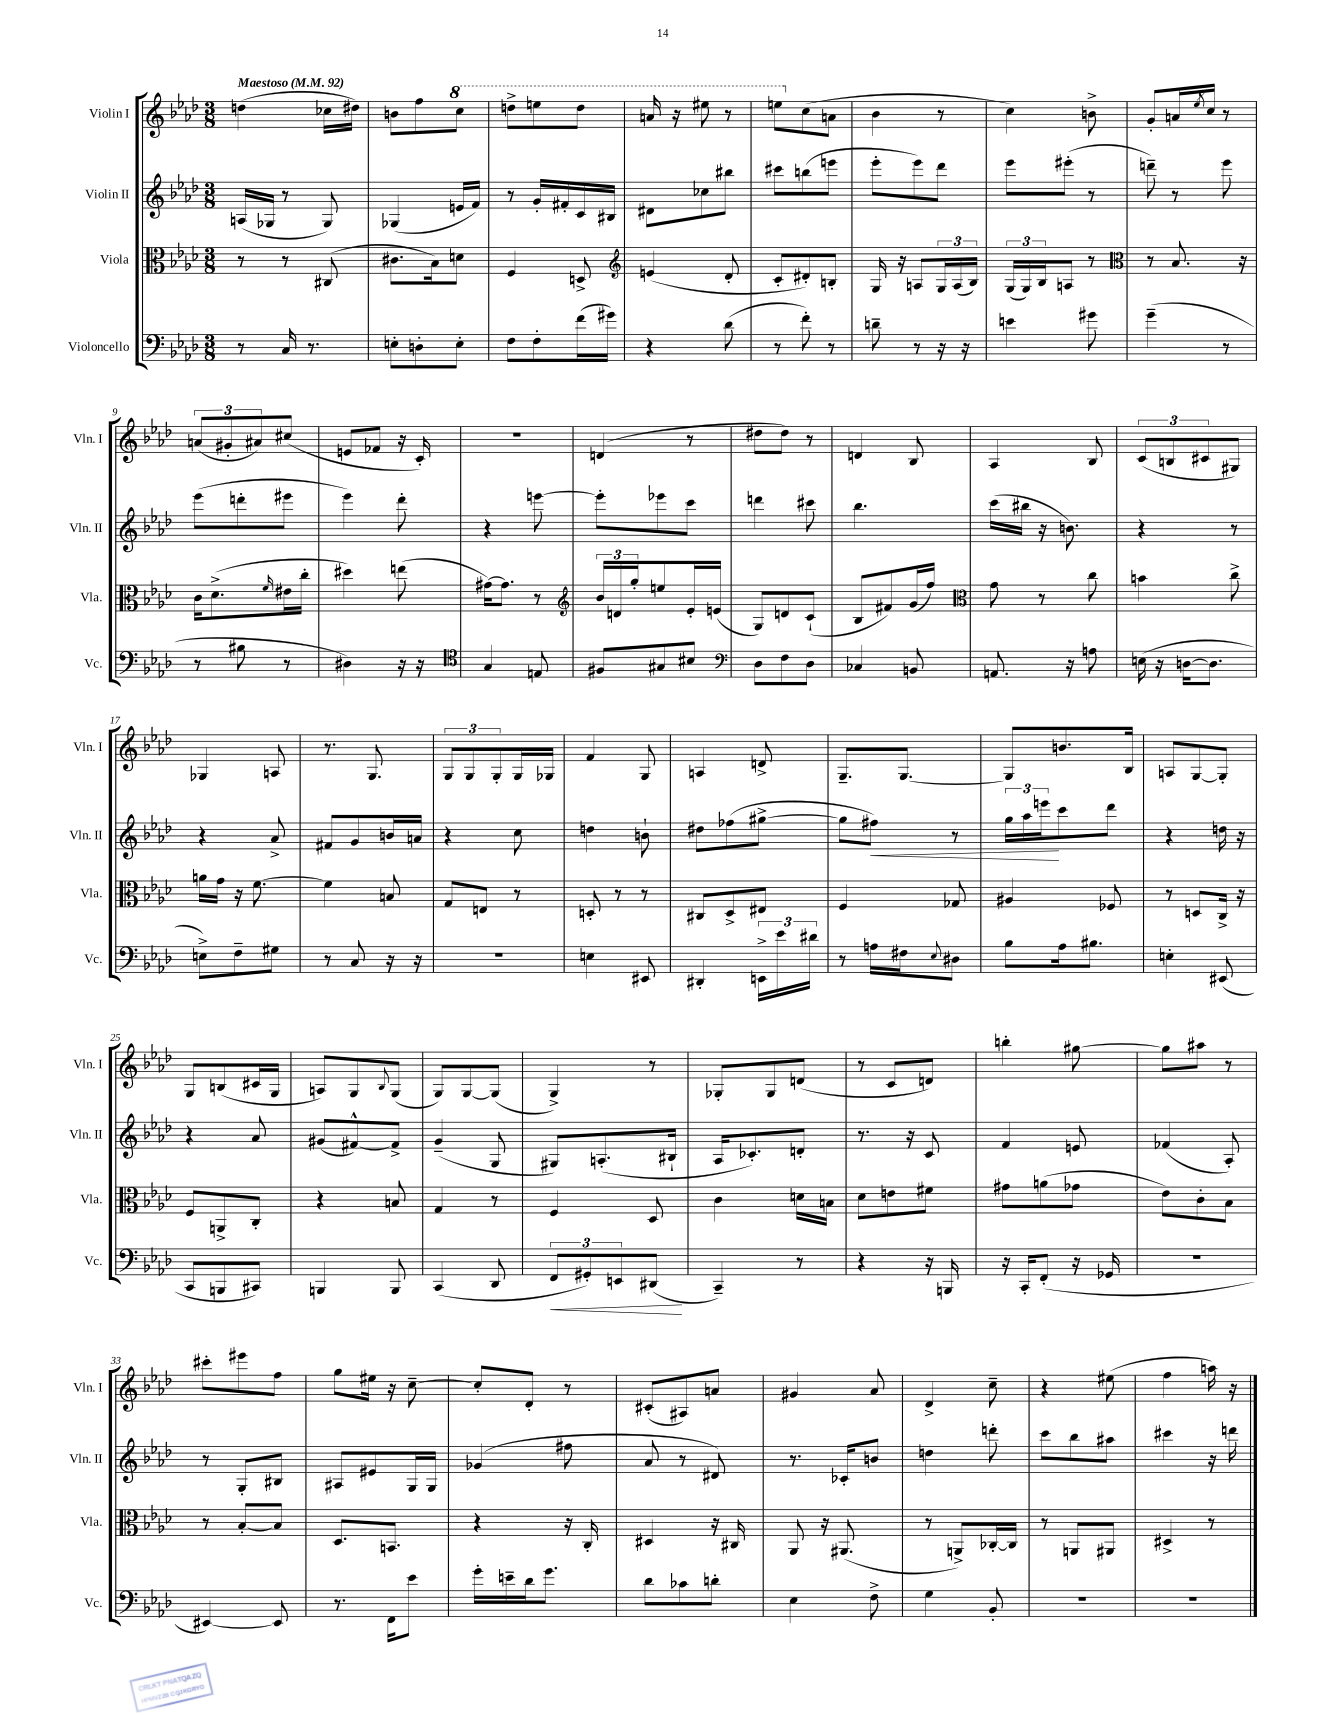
<<
\new StaffGroup <<
\new Staff = "s0" \with { instrumentName = "Violin I" shortInstrumentName = "Vln. I" } {
    \clef treble \key aes \major \numericTimeSignature \time 3/8 \tempo "Maestoso" 4 = 92
    d''4( ces''16 dis''16) |
    b'8 f''8 \ottava #1 c'''8 |
    d'''8-> e'''8 d'''8 |
    a''16 r16 eis'''8 r8 |
    e'''8 \ottava #0 c''8( a'8 |
    bes'4 r8 |
    c''4) b'8-> |
    g'8-. a'16 \acciaccatura { ees''8 } c''16 r8 |
    \tuplet 3/2 { a'8( gis'8-. ais'8) } cis''8( |
    e'8 fes'8 r16 c'16-.) |
    R4. |
    d'4( r8 |
    dis''8 dis''8) r8 |
    d'4 bes8 |
    aes4 bes8 |
    \tuplet 3/2 { c'8( b8 cis'8 } gis8) |
    ges4 a8 |
    r8. g8. |
    \tuplet 3/2 { g8 g8 g8-. } g16 ges16 |
    f'4 g8 |
    a4 d'8-> |
    g8.-- g8.~ |
    g8 b'8. bes16 |
    a8 g8~ g8-. |
    g8 b8( cis'16 g16 |
    a8) g8 \appoggiatura { bes8 } g8( |
    g8) g8~ g8( |
    g4->) r8 |
    ges8-. ges8 d'8( |
    r8 c'8 d'8) |
    b''4-. gis''8~ |
    gis''8 ais''8 r8 |
    cis'''8-. eis'''8 f''8 |
    g''8 eis''16 r16 c''8~-- |
    c''8-. des'8-. r8 |
    cis'8-.( ais8) a'8 |
    gis'4 aes'8 |
    des'4-> c''8-- |
    r4 eis''8( |
    f''4 a''16) r16 \bar "|." |
}
\new Staff = "s1" \with { instrumentName = "Violin II" shortInstrumentName = "Vln. II" } {
    \clef treble \key aes \major \numericTimeSignature \time 3/8
    a16( ges16 r8 ges8) |
    ges4( e'16 f'16) |
    r8 g'16-. fis'16-. c'16 bis16 |
    dis'8 ces''8 bis''8 |
    cis'''8 b''8( e'''8 |
    ees'''8-. ees'''8) des'''8 |
    ees'''8 eis'''8-.( r8 |
    d'''8--) r8 ees'''8 |
    ees'''8( d'''8-. eis'''8 |
    ees'''4) des'''8-. |
    r4 e'''8~ |
    e'''8-. ees'''8 c'''8 |
    d'''4 cis'''8 |
    bes''4. |
    c'''16( bis''16 r16 b'8.) |
    r4 r8 |
    r4 aes'8-> |
    fis'8 g'8 b'16 a'16 |
    r4 c''8 |
    d''4 b'8-! |
    dis''8 fes''8( gis''8~-> |
    gis''8 fis''8\<) r8 |
    \tuplet 3/2 { g''16 aes''16 e'''16\! } c'''8 des'''8 |
    r4 d''16 r16 |
    r4 aes'8 |
    gis'8( fis'8~-^) fis'8-> |
    g'4--( g8 |
    gis8) a8.-.( bis16-! |
    aes16 ces'8.-.) d'8-. |
    r8. r16 c'8 |
    f'4 e'8 |
    fes'4( aes8-.) |
    r8 g8-. bis8 |
    ais8 eis'8 g16 g16 |
    ges'4( fis''8 |
    aes'8 r8 dis'8) |
    r8. ces'16-. b'8 |
    d''4 d'''8-. |
    c'''8 bes''8 ais''8 |
    cis'''4 r16 d'''16 \bar "|." |
}
\new Staff = "s2" \with { instrumentName = "Viola" shortInstrumentName = "Vla." } {
    \clef alto \key aes \major \numericTimeSignature \time 3/8
    r8 r8 cis8( |
    cis'8. bes16) d'8 |
    f4 d8-> |
    \clef treble e'4( des'8-. |
    c'8-. dis'8-.) b8-. |
    g16 r16 a8 \tuplet 3/2 { g16 a16( bes16) } |
    \tuplet 3/2 { g16( g16) bes16 } a8 r8 |
    \clef alto r8 bes8. r16 |
    c'16 des'8.->( \grace { f'16 } eis'16 c''16-. |
    dis''4) e''8( |
    gis'16~) gis'8. r8 |
    \clef treble \tuplet 3/2 { bes'16 d'16 g''16-. } e''8 ees'16-. e'16( |
    g8) d'8 c'8-!( |
    bes8 fis'8) g'16( f''16) |
    \clef alto g'8 r8 c''8 |
    b'4 c''8-> |
    a'16 g'16 r16 f'8.~ |
    f'4 b8 |
    g8 e8 r8 |
    d8-. r8 r8 |
    cis8 des8-> eis8 |
    f4 ges8 |
    ais4 fes8 |
    r8 d8 c16-> r16 |
    f8 a,8-> c8-. |
    r4 b8 |
    g4 r8 |
    f4 des8 |
    c'4 d'16 b16 |
    des'8 e'8 fis'8 |
    gis'8 a'8( ges'8 |
    ees'8) c'8-. bes8 |
    r8 bes8~-. bes8 |
    des8. b,8. |
    r4 r16 c16-. |
    dis4 r16 cis16 |
    aes,8 r16 ais,8.( |
    r8 a,8->) ces16~-. ces16 |
    r8 a,8 ais,8 |
    dis4-> r8 \bar "|." |
}
\new Staff = "s3" \with { instrumentName = "Violoncello" shortInstrumentName = "Vc." } {
    \clef bass \key aes \major \numericTimeSignature \time 3/8
    r8 c16 r8. |
    e8-. d8-. e8-. |
    f8 f8-. f'16( gis'16) |
    r4 des'8( |
    r8 f'8-.) r8 |
    d'8-- r8 r16 r16 |
    e'4 gis'8 |
    g'4--( r8 |
    r8 bis8 r8 |
    dis4) r16 r16 |
    \clef tenor g4 e8 |
    fis8 gis8 bis8 |
    \clef bass des8 f8 des8 |
    ces4 b,8 |
    a,8. r16 a8 |
    e16( r16 d16~ d8. |
    e8->) f8-- gis8 |
    r8 c8 r16 r16 |
    R4. |
    e4 eis,8 |
    dis,4-. \tuplet 3/2 { e,16-> ees'16 dis'16 } |
    r8 a16 fis16 \appoggiatura { ees8 } dis8 |
    bes8 aes16 bis8. |
    e4-. eis,8( |
    c,8 b,,8 cis,8) |
    b,,4 b,,8 |
    c,4( des,8 |
    \tuplet 3/2 { f,8\< gis,8-.) e,8 } dis,8\!( |
    c,4--) r8 |
    r4 r16 b,,16 |
    r16 c,16-. f,8-.( r16 ges,16 |
    R4. |
    eis,4~) eis,8 |
    r8. f,16 ees'8 |
    g'16-. e'16-- des'16 g'8. |
    des'8 ces'8 d'8-. |
    ees4 f8-> |
    g4 bes,8-. |
    R4. |
    R4. \bar "|." |
}
>>
>>
